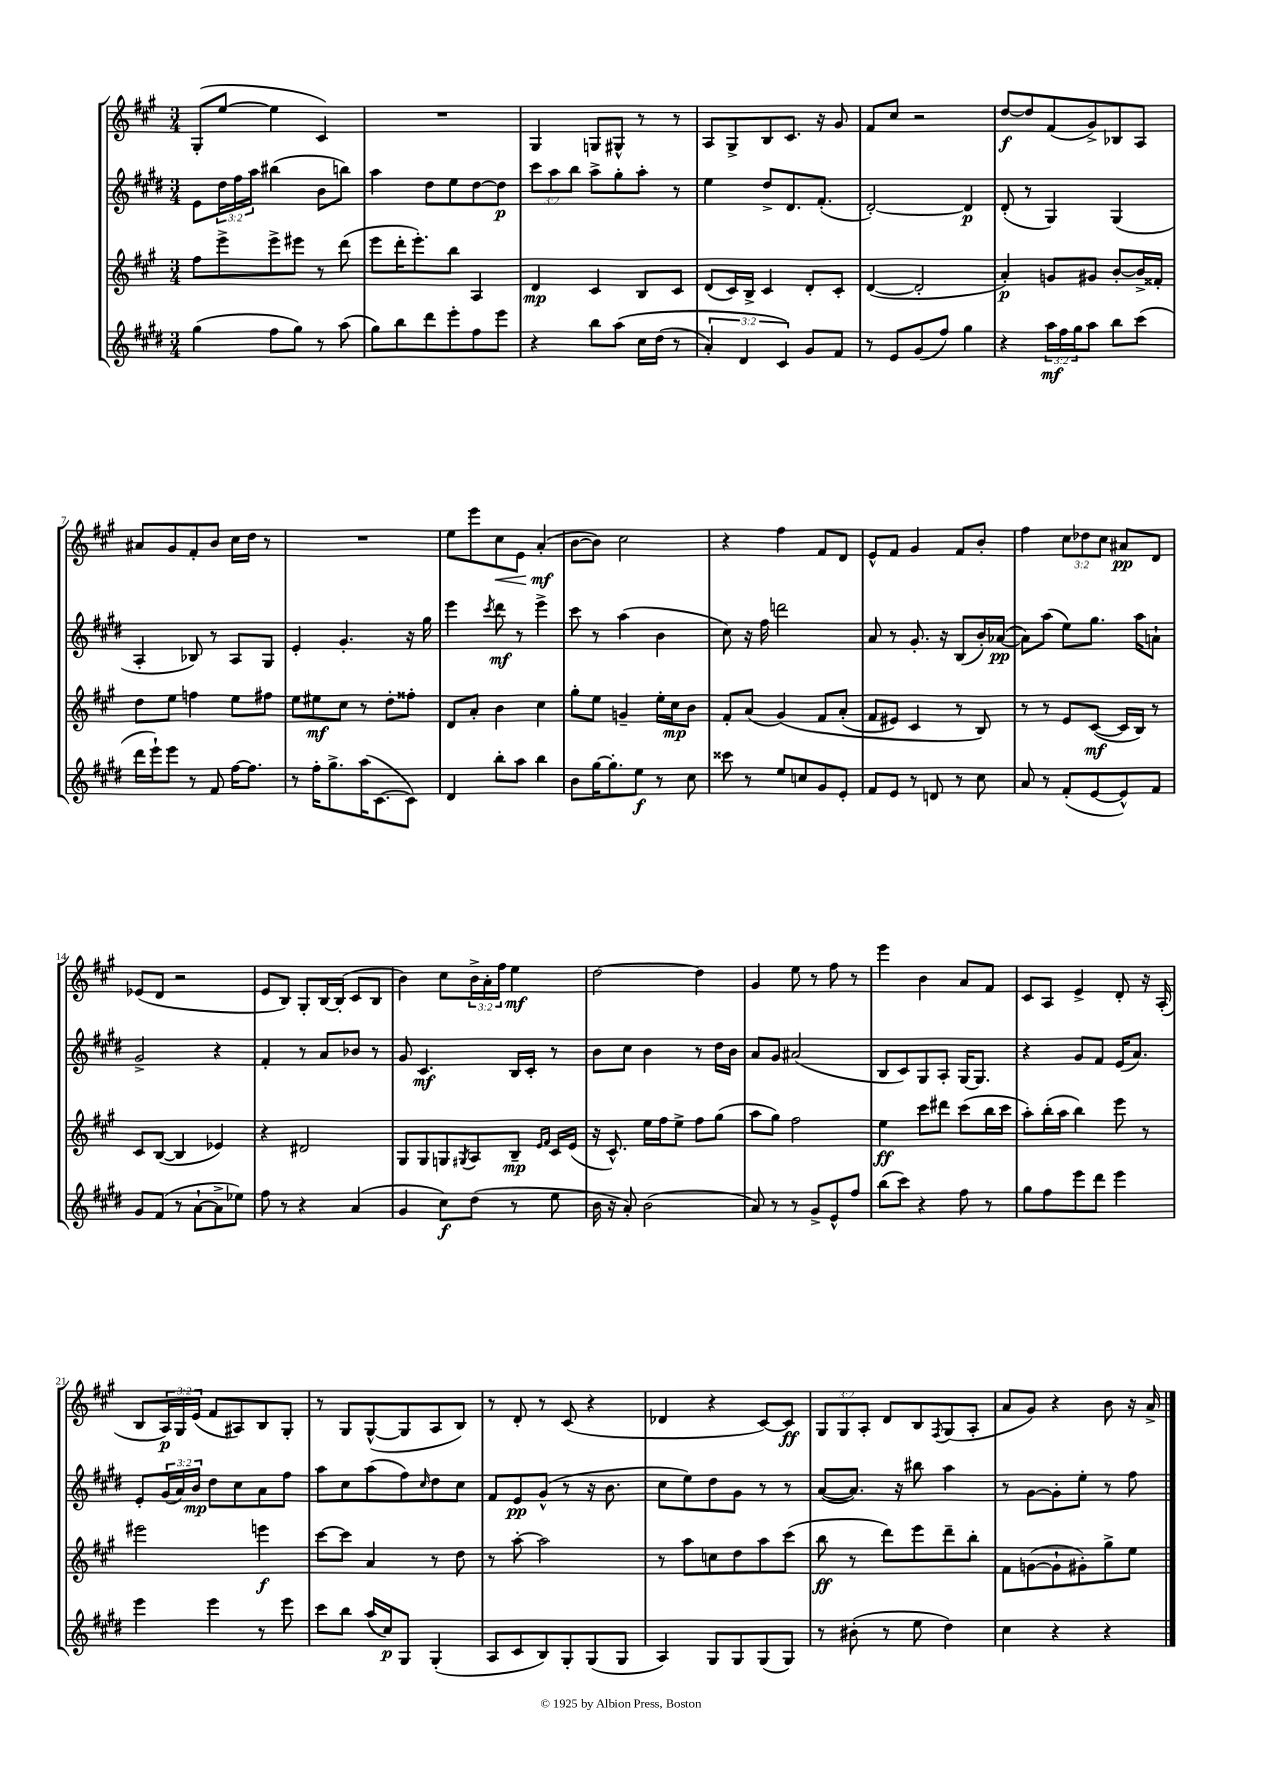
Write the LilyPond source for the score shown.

<<
\new StaffGroup <<
\new Staff = "s0" {
    \clef treble \key a \major \numericTimeSignature \time 3/4 \override Staff.TupletNumber.text = #tuplet-number::calc-fraction-text
    gis8-.( e''8~ e''4 cis'4) |
    R2. |
    gis4 g8 gis8-^ r8 r8 |
    a8 gis8-> b8 cis'8. r16 gis'8 |
    fis'8 cis''8 r2 |
    d''8~\f d''8 fis'8( gis'8->) bes8 a8 |
    ais'8 gis'8 fis'8-. b'8 cis''16 d''16 r8 |
    R2. |
    e''8 e'''8 cis''8\< e'8 a'4-.\mf\!( |
    b'8~ b'8) cis''2 |
    r4 fis''4 fis'8 d'8 |
    e'8-^ fis'8 gis'4 fis'8 b'8-. |
    fis''4 \tuplet 3/2 { cis''8 des''8 cis''8 } ais'8\pp d'8 |
    ees'8( d'8 r2 |
    e'8 b8) gis8-. b16~ b16-.( cis'8 b8 |
    b'4) cis''8 \tuplet 3/2 { b'16-> a'16-. fis''16 } e''4\mf |
    d''2~ d''4 |
    gis'4 e''8 r8 fis''8 r8 |
    e'''4 b'4 a'8 fis'8 |
    cis'8 a8 e'4-> d'8-. r16 a16-.( |
    b8 \tuplet 3/2 { a16\p) gis16 e'16( } fis'8 ais8) b8 gis8-. |
    r8 gis8 gis8~-^( gis8 a8 b8) |
    r8 d'8-. r8 cis'8( r4 |
    des'4 r4 cis'8~) cis'8\ff |
    \tuplet 3/2 { gis8 gis8 a8-. } d'8 b8 \acciaccatura { fis8 } gis8( a8-. |
    a'8 gis'8) r4 b'8 r16 a'16-> \bar "|." |
}
\new Staff = "s1" {
    \clef treble \key e \major \numericTimeSignature \time 3/4 \override Staff.TupletNumber.text = #tuplet-number::calc-fraction-text
    e'8 \tuplet 3/2 { dis''16 fis''16 a''16 } bis''4( b'8 b''8) |
    a''4 dis''8 e''8 dis''8~ dis''8\p |
    \tuplet 3/2 { cis'''8 a''8 b''8 } a''8-> gis''8-. a''8-. r8 |
    e''4 dis''8-> dis'8. fis'8.-.( |
    dis'2~-.) dis'4\p |
    dis'8-.( r8 gis4) gis4( |
    a4-. bes8) r8 a8 gis8 |
    e'4-. gis'4.-. r16 gis''16 |
    e'''4 \acciaccatura { cis'''8 } dis'''8\mf r8 e'''4-> |
    cis'''8 r8 a''4( b'4 |
    cis''8) r16 fis''16 d'''2 |
    a'8 r8 gis'8.-. r16 b8( b'16-.) aes'16~\pp( |
    aes'8) a''8( e''8) gis''8. a''16 a'8-! |
    gis'2-> r4 |
    fis'4-. r8 a'8 bes'8 r8 |
    gis'8 cis'4.\mf b16 cis'16-. r8 |
    b'8 cis''8 b'4 r8 dis''16 b'16 |
    a'8 gis'8 ais'2( |
    b8 cis'8) gis8 a8-. gis16~ gis8. |
    r4 gis'8 fis'8 e'16( a'8.) |
    e'8-. \tuplet 3/2 { gis'16( a'16) b'16\mp } dis''8 cis''8 a'8 fis''8 |
    a''8 cis''8 a''8( fis''8) \grace { cis''16 } dis''8 cis''8 |
    fis'8 e'8\pp gis'8-^( r8 r16 b'8. |
    cis''8 e''8) dis''8 gis'8 r8 r8 |
    a'8~( a'8.) r16 bis''8 a''4 |
    r8 gis'8~ gis'8-. e''8-. r8 fis''8 \bar "|." |
}
\new Staff = "s2" {
    \clef treble \key a \major \numericTimeSignature \time 3/4
    fis''8 e'''8-> e'''8-> eis'''8 r8 d'''8( |
    e'''8 d'''16-. e'''8.-.) b''8 a4 |
    d'4\mp cis'4 b8 cis'8 |
    d'8( cis'16) b16-> cis'4 d'8-. cis'8-. |
    d'4~( d'2-. |
    a'4-.\p) g'8 gis'8 b'8~-. b'16-> fisis'16-. |
    d''8 e''8 f''4 e''8 fis''8 |
    e''8 eis''8\mf cis''8 r8 d''8-. fisis''8-. |
    d'8 a'8-. b'4 cis''4 |
    gis''8-. e''8 g'4-- e''16-. cis''16\mp b'8 |
    fis'8-. a'8( gis'4)\( fis'8 a'8-.( |
    fis'8 eis'8) cis'4 r8 b8\) |
    r8 r8 e'8 cis'8~\mf( cis'16 b16) r8 |
    cis'8 b8~( b4 ees'4) |
    r4 dis'2 |
    gis8 gis8 g8 \acciaccatura { gis8 } a8 b8--\mp \grace { e'16 fis'16 } cis'16 e'16( |
    r16 cis'8.-^) e''16 fis''16 e''8-> fis''8 gis''8( |
    a''8 gis''8) fis''2 |
    e''4\ff cis'''8 dis'''8 cis'''8( b''16 cis'''16 |
    a''8-.) b''16-.( a''16 b''4) e'''8 r8 |
    eis'''2 e'''4\f |
    cis'''8~ cis'''8 a'4 r8 d''8 |
    r8 a''8~-. a''2 |
    r8 a''8 c''8 d''8 a''8 cis'''8( |
    b''8\ff r8 d'''8) e'''8 d'''8-- b''8-. |
    fis'8 g'8~( g'8-! gis'8-.) gis''8-> e''8 \bar "|." |
}
\new Staff = "s3" {
    \clef treble \key e \major \numericTimeSignature \time 3/4 \override Staff.TupletNumber.text = #tuplet-number::calc-fraction-text
    gis''4( fis''8 gis''8) r8 a''8( |
    gis''8) b''8 dis'''8 e'''8-. fis''8 e'''8 |
    r4 b''8 a''8\( cis''16 dis''16( r8 |
    \tuplet 3/2 { a'4-.) dis'4 cis'4\) } gis'8 fis'8 |
    r8 e'8 gis'8( fis''8) gis''4 |
    r4 \tuplet 3/2 { a''16\mf fis''16 gis''16 } a''8 b''8 cis'''8( |
    dis'''16 e'''16-!) e'''8 r8 fis'8 fis''16~ fis''8. |
    r8 fis''16-. gis''8.-> a''16( cis'8.~ cis'8) |
    dis'4 b''8-. a''8 b''4 |
    b'8 gis''16~ gis''8.-. e''8\f r8 cis''8 |
    cisis'''8 r8 e''8 c''8 gis'8 e'8-. |
    fis'8 e'8 r8 d'8 r8 cis''8 |
    a'8 r8 fis'8-.( e'8~ e'8-^) fis'8 |
    gis'8 fis'8( r8 a'8~-! a'8-> ees''8) |
    fis''8 r8 r4 a'4( |
    gis'4 cis''8\f) dis''8( r8 e''8 |
    b'16 r16 a'8-.) b'2( |
    a'8) r8 r8 gis'8-> e'8-^ fis''8 |
    b''8( cis'''8) r4 fis''8 r8 |
    gis''8 fis''8 e'''8 dis'''8 e'''4 |
    e'''4 e'''4 r8 e'''8 |
    cis'''8 b''8 a''16( cis''16\p) gis8 gis4-.( |
    a8 cis'8 b8) gis8-. gis8( gis8 |
    a4) gis8 gis8 gis8( gis8) |
    r8 bis'8-.( r8 e''8 dis''4) |
    cis''4 r4 r4 \bar "|." |
}
>>
>>
